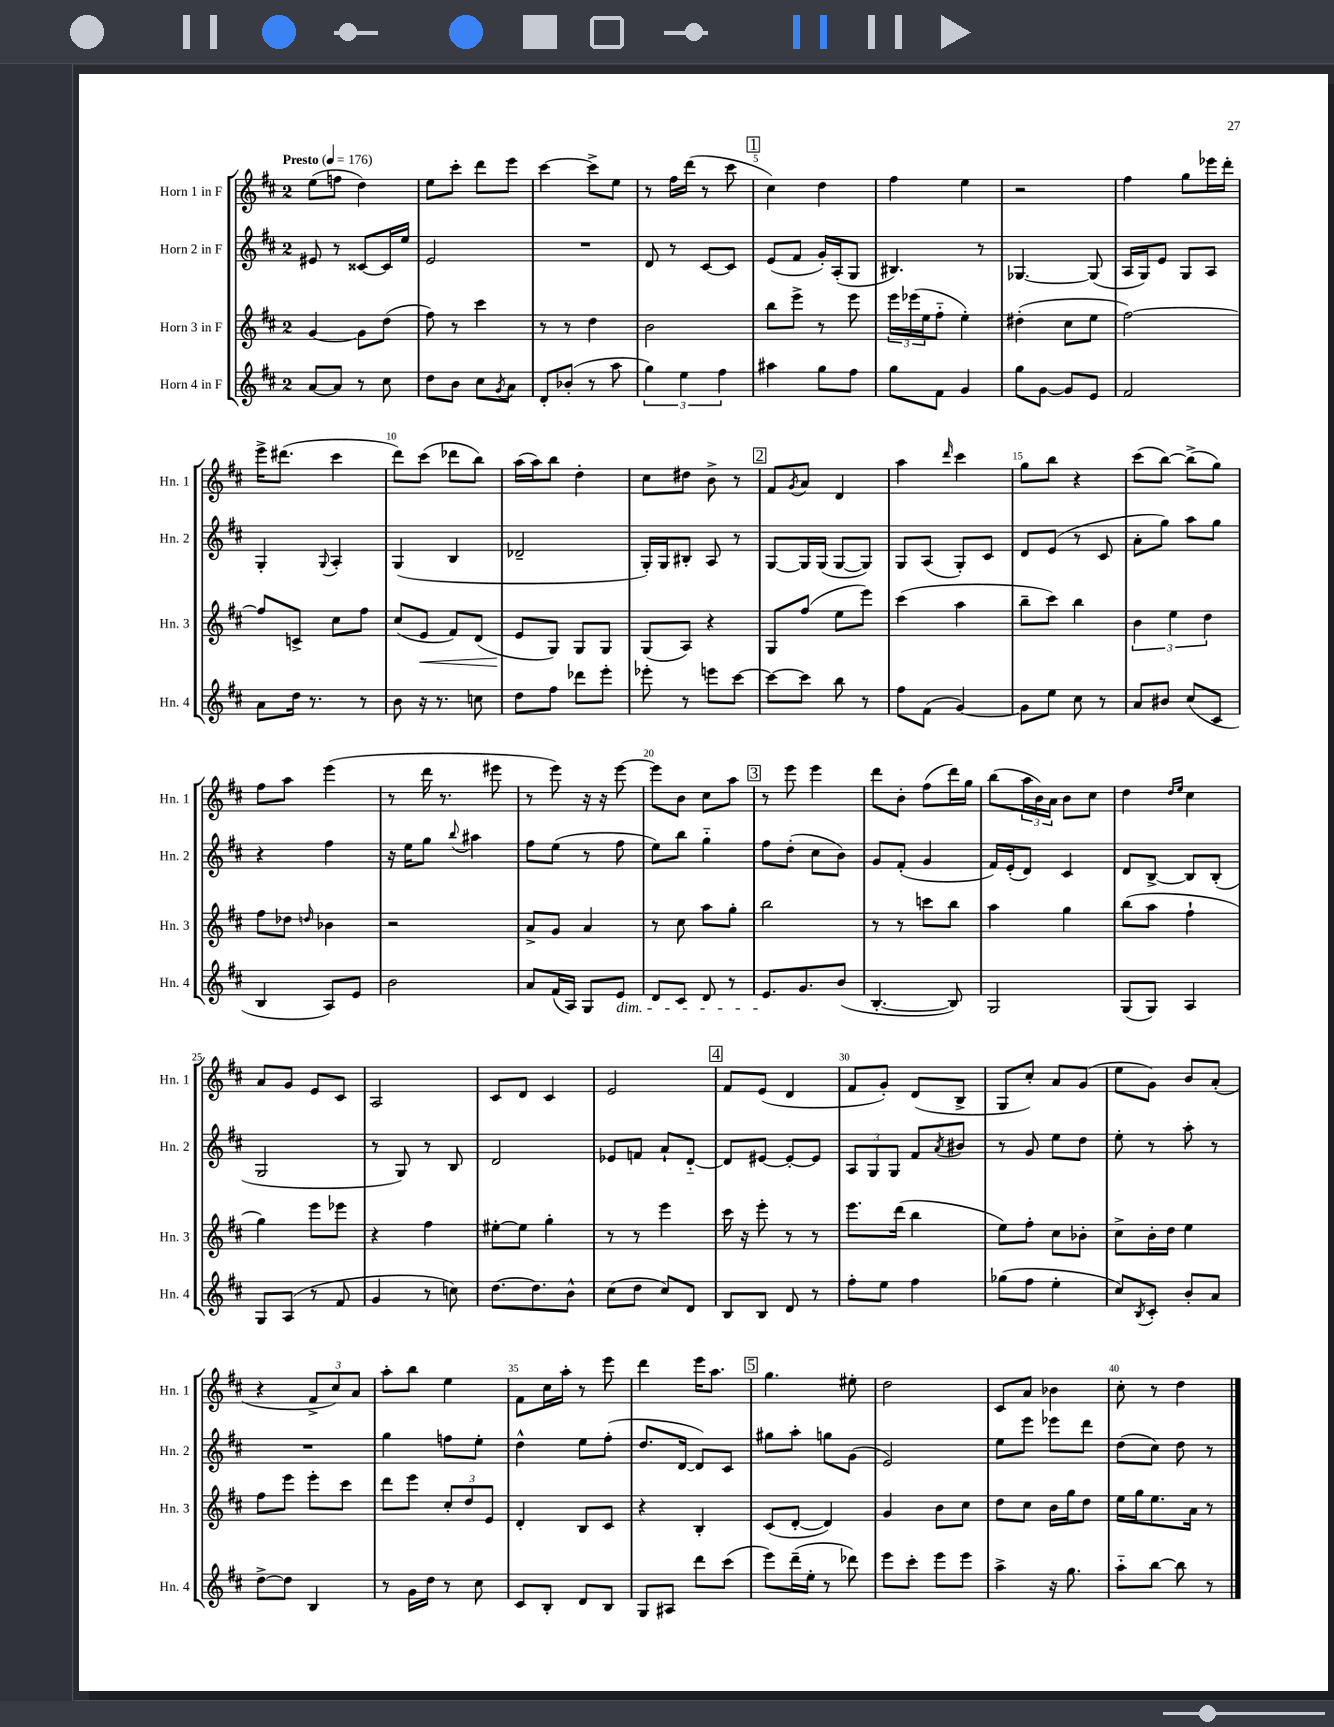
<<
\new StaffGroup <<
\new Staff = "s0" \with { instrumentName = "Horn 1 in F" shortInstrumentName = "Hn. 1" } {
    \clef treble \key d \major \once \override Staff.TimeSignature.style = #'single-digit \time 2/4 \tempo "Presto" 4 = 176
    e''8( f''8 d''4) |
    e''8 cis'''8-. d'''8 e'''8 |
    cis'''4~ cis'''8-> e''8 |
    r8 fis''16 d'''16( r8 cis'''8 |
    \mark \markup { \box "1" } cis''4) d''4 |
    fis''4 e''4 |
    r2 |
    fis''4 g''8 ees'''16 d'''16-. |
    e'''16-> dis'''8.( cis'''4 |
    d'''8) cis'''8( des'''8 b''8) |
    a''16( a''16) b''8 d''4-. |
    cis''8 dis''8 b'8-> r8 |
    \mark \markup { \box "2" } fis'8 \acciaccatura { g'8 } a'8 d'4 |
    a''4 \grace { d'''16 } cis'''4 |
    g''8 b''8 r4 |
    cis'''8( b''8~) b''8->( g''8) |
    fis''8 a''8 e'''4( |
    r8 d'''16 r8. eis'''8 |
    r8 e'''8) r16 r16 e'''8~ |
    e'''8 b'8 cis''8 a''8 |
    \mark \markup { \box "3" } r8 e'''8 e'''4 |
    d'''8 b'8-. fis''8( d'''16) g''16 |
    b''8( \tuplet 3/2 { a''16 b'16) a'16 } b'8 cis''8 |
    d''4 \grace { d''16 e''16 } cis''4 |
    a'8 g'8 e'8 cis'8 |
    a2 |
    cis'8 d'8 cis'4 |
    e'2 |
    \mark \markup { \box "4" } fis'8 e'8( d'4 |
    fis'8 g'8-.) d'8( b8-> |
    g8 cis''8-.) a'8 g'8( |
    e''8 g'8) b'8 a'8-.( |
    r4 \tuplet 3/2 { fis'8-> cis''8) a'8 } |
    a''8-. b''8 e''4 |
    fis'8 cis''16 a''16-. r8 e'''8 |
    d'''4 e'''16 a''8. |
    \mark \markup { \box "5" } g''4. eis''8-. |
    d''2 |
    cis'8 a'8 bes'4 |
    cis''8-. r8 d''4 \bar "|." |
}
\new Staff = "s1" \with { instrumentName = "Horn 2 in F" shortInstrumentName = "Hn. 2" } {
    \clef treble \key d \major \once \override Staff.TimeSignature.style = #'single-digit \time 2/4
    eis'8 r8 cisis'8~ cisis'16 e''16 |
    e'2 |
    R2 |
    d'8 r8 cis'8~ cis'8 |
    \mark \markup { \box "1" } e'8( fis'8 g'16-.) a16-.( g8 |
    bis4.) r8 |
    ges4.~ ges8( |
    a16 g16) e'8 g8 a8 |
    g4-. \appoggiatura { g8 } a4-. |
    g4( b4 |
    des'2-- |
    g16-.) g16 bis8-. a8 r8 |
    \mark \markup { \box "2" } g8~ g16 g16( g8~ g8) |
    g8 a8( g8-.) cis'8 |
    d'8 e'8( r8 cis'8 |
    a'8-. g''8) a''8 g''8 |
    r4 fis''4 |
    r16 e''16 g''8 \appoggiatura { b''8 } ais''4 |
    fis''8 e''8( r8 fis''8 |
    e''8) b''8 g''4-_ |
    \mark \markup { \box "3" } fis''8 d''8-.( cis''8 b'8) |
    g'8 fis'8-.( g'4 |
    fis'16) e'16-.( d'8) cis'4 |
    d'8 b8~-> b8 b8-.( |
    g2 |
    r8 g8) r8 b8 |
    d'2 |
    ees'8 f'8 a'8-! d'8~-_ |
    \mark \markup { \box "4" } d'8 eis'8~ eis'8~-. eis'8 |
    \tuplet 3/2 { a8 g8 g8 } fis'8 \acciaccatura { a'8 } bis'8 |
    r8 g'8 e''8 d''8 |
    e''8-. r8 a''8-. r8 |
    R2 |
    g''4 f''8 e''8-. |
    d''4-^ e''8 fis''8-.( |
    d''8. d'16~ d'8) cis'8 |
    \mark \markup { \box "5" } gis''8 a''8-. g''8 g'8( |
    e'2) |
    e''8 e'''8 ees'''8 d'''8 |
    d''8( cis''8) d''8 r8 \bar "|." |
}
\new Staff = "s2" \with { instrumentName = "Horn 3 in F" shortInstrumentName = "Hn. 3" } {
    \clef treble \key d \major \once \override Staff.TimeSignature.style = #'single-digit \time 2/4
    g'4~ g'8 d''8( |
    fis''8) r8 cis'''4 |
    r8 r8 d''4 |
    b'2 |
    \mark \markup { \box "1" } b''8 e'''8-> r8 e'''8 |
    \tuplet 3/2 { e'''16 ees'''16( e''16 } fis''8-_ e''4-.) |
    dis''4-.( cis''8 e''8 |
    fis''2~) |
    fis''8 c'8-> cis''8 fis''8 |
    cis''8( e'8\< fis'8) d'8( |
    e'8\! g8) g8 g8 |
    g8( a8) r4 |
    \mark \markup { \box "2" } g8 fis''8( e''8 e'''8) |
    cis'''4( a''4 |
    b''8-- cis'''8) b''4 |
    \tuplet 3/2 { b'4 e''4 d''4 } |
    fis''8 des''8 \grace { d''16 } bes'4 |
    r2 |
    a'8-> g'8 a'4 |
    r8 cis''8 a''8 g''8-. |
    \mark \markup { \box "3" } b''2 |
    r8 r8 c'''8 b''8 |
    a''4 g''4 |
    b''8( a''8 fis''4-! |
    g''4) e'''8 ees'''8 |
    r4 fis''4 |
    eis''8~-. eis''8 g''4-. |
    r8 r8 e'''4 |
    \mark \markup { \box "4" } cis'''16 r16 e'''8-. r8 r8 |
    e'''8. d'''16( b''4 |
    e''8) fis''8-. cis''8 bes'8-. |
    cis''8-> b'16-. d''16 e''4 |
    fis''8 e'''8 e'''8-. cis'''8 |
    d'''8 e'''8 \tuplet 3/2 { cis''8-. d''8 e'8 } |
    d'4-. b8 cis'8 |
    r4 b4-. |
    \mark \markup { \box "5" } cis'8( d'8~-. d'4) |
    g'4 b'8 cis''8 |
    d''8 cis''8 b'16 g''16 d''8 |
    e''16 g''16 e''8. a'16 r8 \bar "|." |
}
\new Staff = "s3" \with { instrumentName = "Horn 4 in F" shortInstrumentName = "Hn. 4" } {
    \clef treble \key d \major \once \override Staff.TimeSignature.style = #'single-digit \time 2/4
    a'8~ a'8 r8 cis''8 |
    d''8 b'8 cis''8 \acciaccatura { g'8 } a'8 |
    d'8-. bes'8-.( r8 a''8 |
    \tuplet 3/2 { g''4) e''4 fis''4 } |
    \mark \markup { \box "1" } ais''4 g''8 fis''8 |
    g''8 fis'8 g'4 |
    g''8 g'8~ g'8 e'8 |
    fis'2 |
    a'8 d''16 r8. r8 |
    b'8 r16 r8. c''8 |
    d''8 fis''8 des'''8 e'''8-. |
    ees'''8-. r8 e'''8 cis'''8~ |
    \mark \markup { \box "2" } cis'''8~ cis'''8 b''8 r8 |
    fis''8 fis'8( g'4~) |
    g'8 e''8 cis''8 r8 |
    a'8 bis'8 cis''8( cis'8 |
    b4 a8) e'8 |
    b'2 |
    a'8 fis'16( a16) g8 e'8\dim |
    d'8 cis'8 d'8 r8 |
    \mark \markup { \box "3" } e'8.\! g'8. b'8( |
    b4.~-. b8) |
    g2 |
    g8( g8) a4 |
    g8 a8( r8 fis'8 |
    g'4 r8 c''8) |
    d''8.~ d''8. b'8-^ |
    cis''8( d''8 cis''8) d'8 |
    \mark \markup { \box "4" } b8 b8 d'8 r8 |
    fis''8-. e''8 fis''4 |
    ges''8( fis''8 e''4-. |
    cis''8) \acciaccatura { b8 } cis'8-. b'8-. a'8 |
    d''8~-> d''8 b4 |
    r8 g'16 d''16 r8 cis''8 |
    cis'8 b8-. d'8 b8 |
    g8 ais8 d'''8 cis'''8( |
    \mark \markup { \box "5" } e'''8) d'''16--( e''16-. r8 des'''8) |
    e'''8 cis'''8-. e'''8 e'''8 |
    a''4-> r16 g''8. |
    a''8-_ b''8~ b''8 r8 \bar "|." |
}
>>
>>
\layout { \context { \Score \override BarNumber.break-visibility = ##(#f #t #t) barNumberVisibility = #(every-nth-bar-number-visible 5) } }
